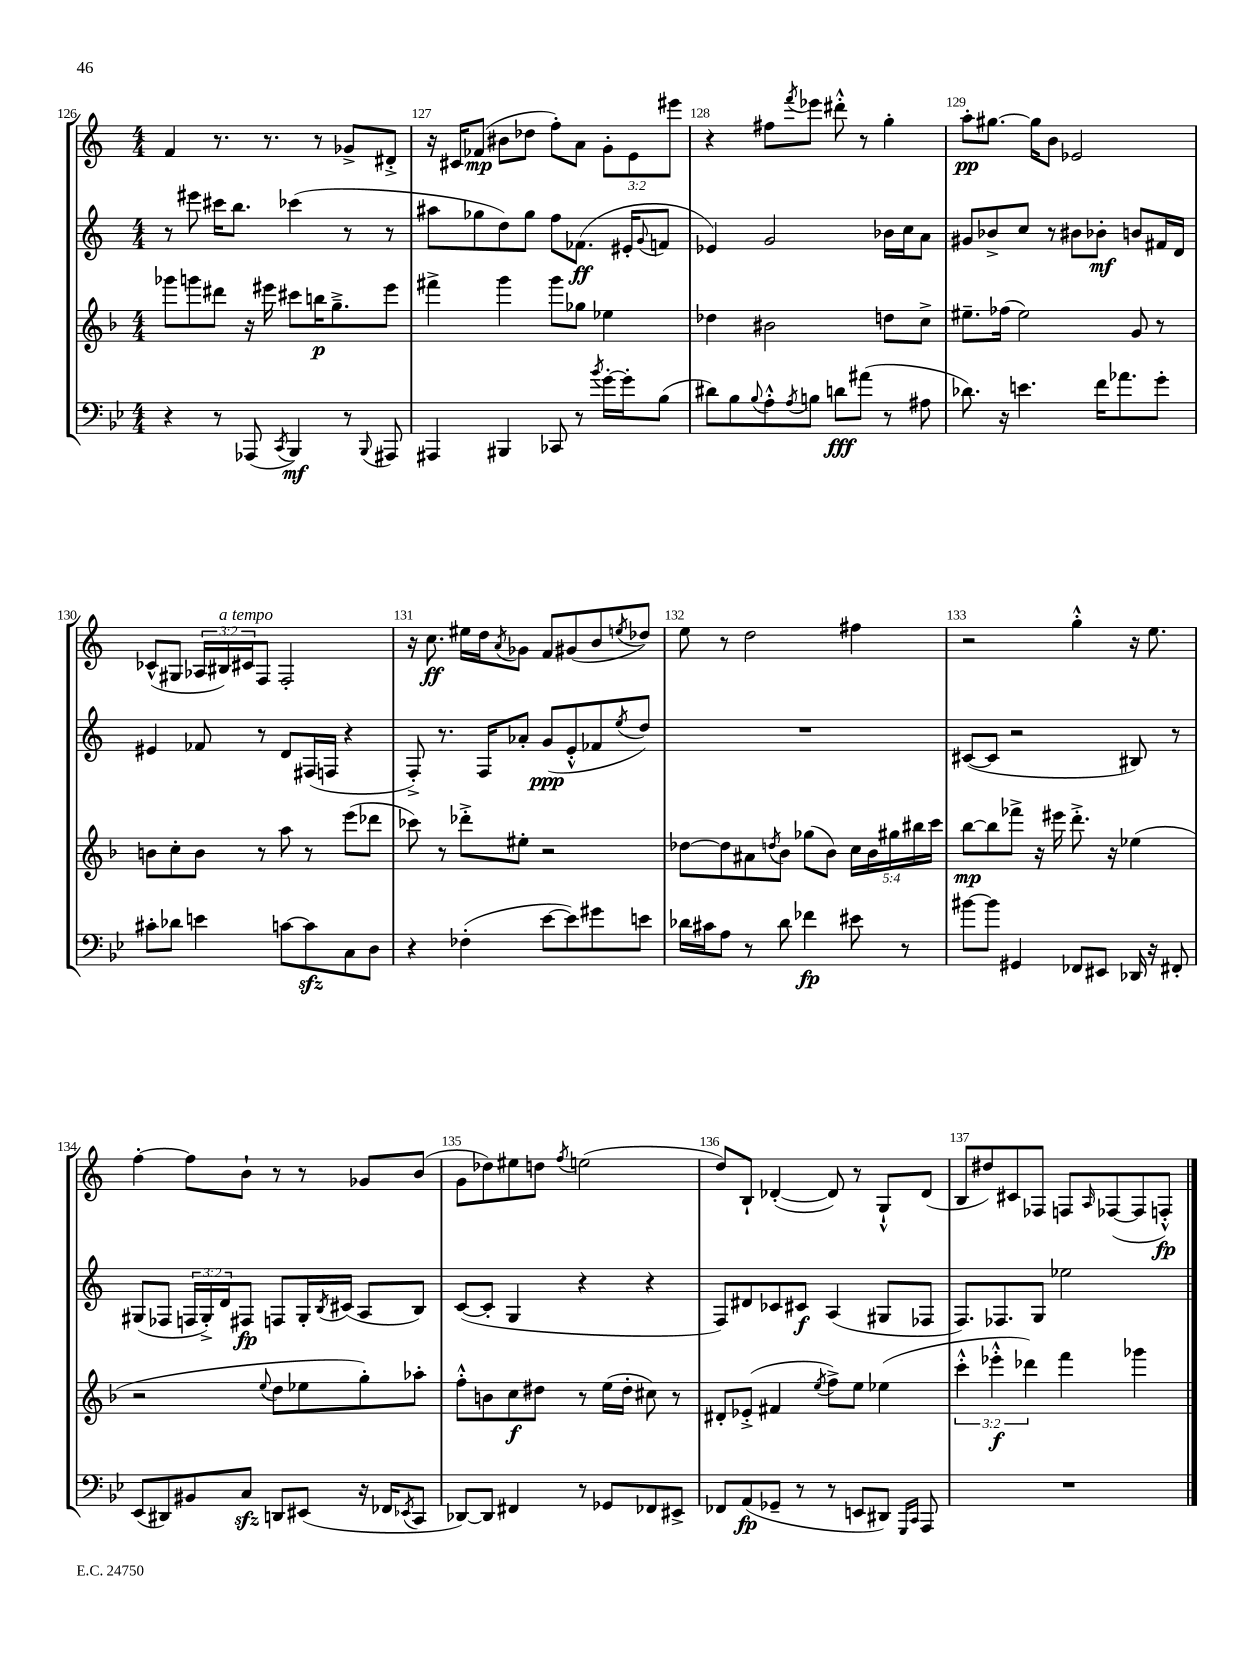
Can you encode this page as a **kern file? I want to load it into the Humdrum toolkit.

**kern	**dynam	**kern	**dynam	**kern	**dynam	**kern	**dynam
*part4	*part4	*part3	*part3	*part2	*part2	*part1	*part1
*staff4	*staff4	*staff3	*staff3	*staff2	*staff2	*staff1	*staff1
*clefF4	*	*clefG2	*	*clefG2	*	*clefG2	*
*k[b-e-]	*	*k[b-]	*	*k[]	*	*k[]	*
*M4/4	*	*M4/4	*	*M4/4	*	*M4/4	*
=126	=126	=126	=126	=126	=126	=126	=126
4r	.	8ggg-X\L	.	8r	.	4f/	.
.	.	8gggn\	.	8eee#X\	.	.	.
8r	.	8ddd#X\J	.	16ccc#X\KL	.	8.r	.
.	.	.	.	8.bb\J	.	.	.
(8AAA-X/	.	16r	.	.	.	.	.
.	.	16eee#X\	.	.	.	8.r	.
8qCC/	.	.	.	.	.	.	.
4BBB-/)	mf	8ccc#X\L	.	(4ccc-X\	.	.	.
.	.	16bbn\K	p	.	.	8r	.
.	.	8.gg~^\	.	.	.	.	.
8r	.	.	.	8r	.	8g-X^/L	.
8qqBBB-/	.	.	.	.	.	.	.
8AAA#X/	.	8eee#\J	.	8r	.	8d#X'^/J	.
=127	=127	=127	=127	=127	=127	=127	=127
4AAA#X/	.	4fff#X^\	.	8aa#X\L	.	16r	.
.	.	.	.	.	.	16c#X/KL	.
.	.	.	.	8gg-X\	.	(8f-X/J	mp
4BBB#X/	.	4ggg\	.	8dd\)	.	8b#X\L	.
.	.	.	.	8gg-\J	.	8dd-X\J	.
8CC-X/	.	8ggg\L	.	8ff\L	.	8ff'\L)	.
8r	.	8gg-X\J	.	(8.f-X\J	ff	8a\J	.
8qb-/	.	.	.	.	.	.	.
[16g'\LL	.	4ee-X\	.	.	.	12g'\L	.
16g'\J]	.	.	.	16e#X'/KL	.	.	.
.	.	.	.	.	.	12e\	.
.	.	.	.	8qqg/	.	.	.
(8B-\J	.	.	.	8fn/J	.	.	.
.	.	.	.	.	.	12eee#X\J	.
=128	=128	=128	=128	=128	=128	=128	=128
8d#X\L)	.	4dd-X\	.	4e-X/)	.	4r	.
8B-\	.	.	.	.	.	.	.
8qqB-/	.	.	.	.	.	.	.
8A'^^\	.	2b#X\	.	2g/	.	8ff#X\L	.
8qA/	.	.	.	.	.	8qfff/	.
8Bn\J	.	.	.	.	.	8eee-X\J	.
8dn\L	fff	.	.	.	.	8ddd#X'^^\	.
(8a#X\J	.	.	.	.	.	8r	.
8r	.	8ddn\L	.	16b-X\LL	.	4gg'\	.
.	.	.	.	16cc\J	.	.	.
8A#X\	.	8cc^\J	.	8a\J	.	.	.
=129	=129	=129	=129	=129	=129	=129	=129
8.d-X\)	.	8.ee#X~\L	.	8g#X/L	.	8aa'\L	pp
.	.	.	.	8b-X^/	.	[8.gg#X\J	.
16r	.	(16ff-X\Jk	.	.	.	.	.
4.en\	.	2ee#\)	.	8cc/J	.	.	.
.	.	.	.	.	.	16gg#\KL]	.
.	.	.	.	8r	.	8b\J	.
.	.	.	.	8b#X\L	.	2e-X/	.
16f\KL	.	.	.	8b-X'\J	mf	.	.
8.a-X\	.	.	.	.	.	.	.
.	.	8g/	.	8bn/L	.	.	.
8g'\J	.	8r	.	16f#X/L	.	.	.
.	.	.	.	16d/JJ	.	.	.
!!LO:LB:g=z
=130	=130	=130	=130	=130	=130	=130	=130
8c#X'\L	.	8bn\L	.	4e#X/	.	(8c-X^^/L	.
8d-X\J	.	8cc'\	.	.	.	8G#X/J	.
4en\	.	8b\J	.	8f-X/	.	24A-X/LL	.
!	!	!	!	!	!	!LO:TX:a:i:t=a tempo	!
.	.	.	.	.	.	24B#X/)	.
.	.	.	.	.	.	24c#X/J	.
.	.	8r	.	8r	.	8F/J	.
[8cn\L	.	8aa\	.	8d/L	.	2F'/	.
8czz\]	.	8r	.	(16F#X/L	.	.	.
.	.	.	.	16Fn/JJ	.	.	.
8C\	.	(8eee\L	.	4r	.	.	.
8D\J	.	8ddd-X\J	.	.	.	.	.
=131	=131	=131	=131	=131	=131	=131	=131
4r	.	8ccc-X\)	.	8F'^/)	.	16r	.
.	.	.	.	.	.	8.cc\	ff
.	.	8r	.	8.r	.	.	.
(4F-X'\	.	8ddd-X'^\L	.	.	.	16ee#X\LL	.
.	.	.	.	16F/KL	.	16dd\J	.
.	.	.	.	.	.	8qa/	.
.	.	8ee#X'\J	.	8a-X'/J	.	8g-X\J	.
[8e-\L	.	2r	.	(8g/L	ppp	8f/L	.
8e-\])	.	.	.	8e'^^/	.	(8g#X/	.
8g#X\	.	.	.	8f-X/	.	8b/	.
.	.	.	.	8qee/	.	8qeen/	.
8en\J	.	.	.	8dd/J)	.	8dd-X/J)	.
=132	=132	=132	=132	=132	=132	=132	=132
16d-X\LL	.	[8dd-X\L	.	1r	.	8ee\	.
16c#X\J	.	.	.	.	.	.	.
8A\J	.	8dd-\]	.	.	.	8r	.
8r	.	8a#X\	.	.	.	2dd\	.
.	.	8qddn/	.	.	.	.	.
8d-\	.	8b-\J	.	.	.	.	.
4f-X\	fp	(8gg-X\L	.	.	.	.	.
.	.	8b-\J)	.	.	.	.	.
8e#X\	.	20cc\LL	.	.	.	4ff#X\	.
.	.	20b-\	.	.	.	.	.
.	.	20gg#X\	.	.	.	.	.
8r	.	.	.	.	.	.	.
.	.	20bb#X\	.	.	.	.	.
.	.	20ccc\JJ	.	.	.	.	.
=133	=133	=133	=133	=133	=133	=133	=133
[8b#X\L	.	[8bb-\L	mp	([8c#X/L	.	2r	.
8b#\J]	.	8bb-\]	.	8c#/J]	.	.	.
4GG#X/	.	8fff-X^\J	.	2r	.	.	.
.	.	16r	.	.	.	.	.
.	.	16eee#X\	.	.	.	.	.
8FF-X/L	.	8.ddd'^\	.	.	.	4gg'^^\	.
8EE#X/J	.	.	.	.	.	.	.
.	.	16r	.	.	.	.	.
16DD-X/	.	(4ee-X\	.	8B#X/)	.	16r	.
16r	.	.	.	.	.	8.ee\	.
8FF#X'/	.	.	.	8r	.	.	.
!!LO:LB:g=z
=134	=134	=134	=134	=134	=134	=134	=134
(8EE-/L	.	2r	.	(8G#X/L	.	[4ff'\	.
8DD#X/)	.	.	.	8F-X/J	.	.	.
8BB#X/	.	.	.	24Fn/LL	.	8ff\L]	.
.	.	.	.	24G#'^/)	.	.	.
.	.	.	.	24d/J	.	.	.
8Czz/J	.	.	.	8F#X/J	fp	8b`\J	.
.	.	8qqee/	.	.	.	.	.
8DDn/L	.	8dd\L	.	8Fn/L	.	8r	.
(8EE#X/J	.	8ee-X\	.	16G#'/L	.	8r	.
.	.	.	.	8qB/	.	.	.
.	.	.	.	(16c#X/JJ	.	.	.
16r	.	8gg'\)	.	8A/L	.	8g-X/L	.
16FF-X/KL	.	.	.	.	.	.	.
8qEE-X/	.	.	.	.	.	.	.
8CC/J	.	8aa-X'\J	.	8B/J)	.	(8b/J	.
=135	=135	=135	=135	=135	=135	=135	=135
[8DD-X/L)	.	8ff'^^\L	.	([8c/L	.	8g\L	.
8DD-/J]	.	8bn\	.	8c'/J]	.	8dd-X\)	.
4FF#X/	.	8cc\	f	4G/	.	8ee#X\	.
.	.	8dd#X\J	.	.	.	8ddn\J	.
.	.	.	.	.	.	8qff/	.
8r	.	8r	.	4r	.	(2een\	.
8GG-X/L	.	(16ee\LL	.	.	.	.	.
.	.	16dd#'\JJ	.	.	.	.	.
8FF-X/	.	8cc#X\)	.	4r	.	.	.
8EE#X^/J	.	8r	.	.	.	.	.
=136	=136	=136	=136	=136	=136	=136	=136
8FF-X/L	.	8d#X'/L	.	8F/L)	.	8dd/L)	.
(8AA/	fp	(8e-X'^/J	.	8d#X/	.	8B`/J	.
8GG-X~/J	.	4f#X/	.	8c-X/	.	([4d-X'/	.
8r	.	.	.	8c#X/J	f	.	.
.	.	8qee/	.	.	.	.	.
8r	.	8ff^\L)	.	(4A/	.	8d-/])	.
8EEn/L	.	8ee\J	.	.	.	8r	.
8DD#X/J)	.	(4ee-X\	.	8G#X/L	.	8G`^^/L	.
16qqGGG/LL	.	.	.	.	.	.	.
16qqCC/JJ	.	.	.	.	.	.	.
8AAA/	.	.	.	8F-X/J	.	(8d-/J	.
=137	=137	=137	=137	=137	=137	=137	=137
1r	.	6ccc'^^\	.	8.F/L)	.	8B/L	.
.	.	.	.	.	.	8dd#X/)	.
.	.	6eee-X'^^\	f	.	.	.	.
.	.	.	.	8.F-X/	.	.	.
.	.	.	.	.	.	8c#X/	.
.	.	6ddd-X\)	.	.	.	.	.
.	.	.	.	8G/J	.	8F-X/J	.
.	.	4fff\	.	2ee-X\	.	8Fn/L	.
.	.	.	.	.	.	16qqA/	.
.	.	.	.	.	.	([8F-X/	.
.	.	4ggg-X\	.	.	.	8F-/]	.
.	.	.	.	.	.	8Fn'^^/J)	fp
==	==	==	==	==	==	==	==
*-	*-	*-	*-	*-	*-	*-	*-
